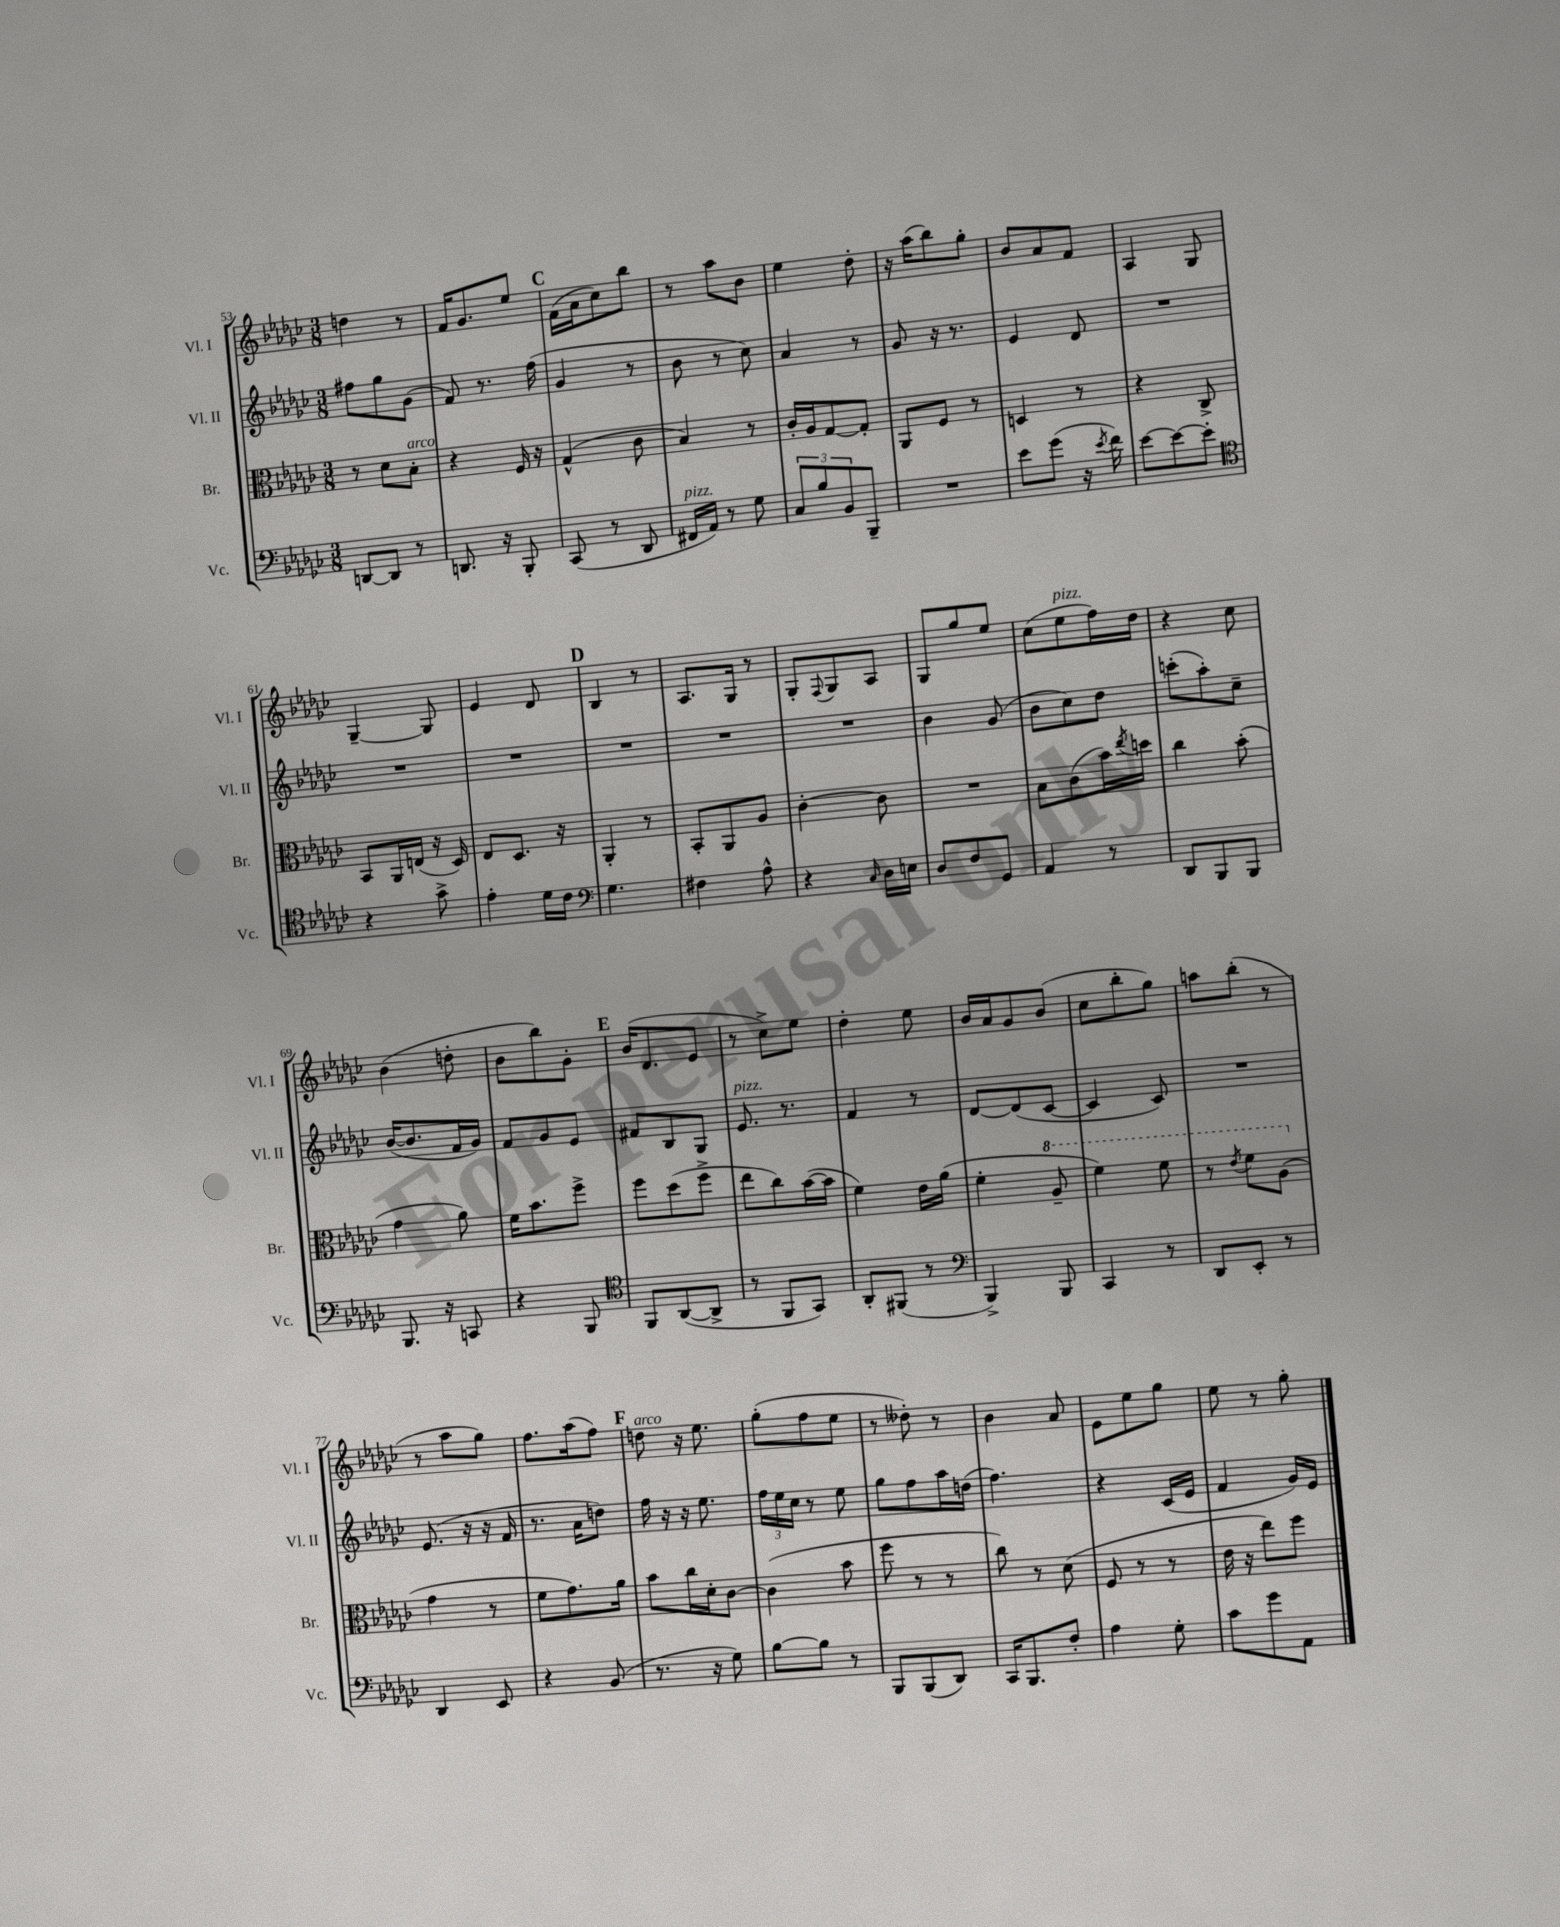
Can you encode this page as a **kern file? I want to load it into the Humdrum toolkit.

**kern	**kern	**kern	**kern
*part4	*part3	*part2	*part1
*staff4	*staff3	*staff2	*staff1
*I"Vc.	*I"Br.	*I"Vl. II	*I"Vl. I
*I'Vc.	*I'Br.	*I'Vl. II	*I'Vl. I
*clefF4	*clefC3	*clefG2	*clefG2
*k[b-e-a-d-g-c-]	*k[b-e-a-d-g-c-]	*k[b-e-a-d-g-c-]	*k[b-e-a-d-g-c-]
*M3/8	*M3/8	*M3/8	*M3/8
=53	=53	=53	=53
[8DDn/L	8r	8ff#X\L	4ddn\
8DD/J]	8d-\L	8gg-\	.
!	!LO:TX:a:i:t=arco	!	!
8r	8B-'\J	(8g-\J	8r
=54	=54	=54	=54
8.DDn/	4r	8f/)	16f/KL
.	.	.	8.g-/
.	.	8.r	.
16r	.	.	.
8BBB-'/	16F/	.	8ee-/J
.	16r	(16ff\	.
!!LO:REH:place=s1:t=C
=55	=55	=55	=55
(8CC-/	(4G-^^/	4g-/	(16f\LL
.	.	.	16a-\J
8r	.	.	8cc-\)
8DD-/	8c-\	8r	8bb-\J
=56	=56	=56	=56
!LO:TX:a:i:t=pizz.	!	!	!
16FF#X/LL	4B-/)	8b-\	8r
16AA-/JJ)	.	.	.
8r	.	8r	8aa-\L
8G-\	8r	8cc-\)	8b-\J
=57	=57	=57	=57
12C-/L	16c-'/LL	4a-/	4ee-\
.	16A-/J	.	.
12B-/	.	.	.
.	[8G-/	.	.
12BB-/	.	.	.
8BBB-~/J	8G-'/J]	8r	8dd-'\
=58	=58	=58	=58
4.r	8AA-/L	8g-/	16r
.	.	.	(16aa-\KL
.	8F/J	16r	8bb-\)
.	.	8.r	.
.	8r	.	8gg-'\J
=59	=59	=59	=59
8e-\L	4Dn/	4e-/	8b-/L
(8g-\J	.	.	8a-/
16r	8r	8d-/	8f/J
8qe-/	.	.	.
16f\)	.	.	.
=60	=60	=60	=60
[8e-\L	4r	4.r	4A-/
8e-\_	.	.	.
8e-'\J]	8C-^/	.	8G-/
!!LO:LB:g=z
=61	=61	=61	=61
*clefC4	*	*	*
4r	8BB-/L	4.r	[4G-~/
.	16AA-/L	.	.
.	(16En/JJ	.	.
8g-^\	16r	.	8G-/]
.	16D-/)	.	.
=62	=62	=62	=62
4e-'\	8E-/L	4.r	4e-/
.	8.D-/J	.	.
16d-\LL	.	.	8d-/
16c-\JJ	16r	.	.
!!LO:REH:place=s1:t=D
=63	=63	=63	=63
*clefF4	*	*	*
4.G-\	4AA-'/	4.r	4B-/
.	8r	.	8r
=64	=64	=64	=64
4F#X\	8BB-'/L	4.r	8.A-/L
.	8AA-/	.	.
.	.	.	16G-/Jk
8A-^^\	8A-/J	.	8r
=65	=65	=65	=65
4r	[4c-'\	4.r	8G-'/L
.	.	.	8qqF/
.	.	.	8G-/
16qqC-/	.	.	.
16D-\LL	8c-\]	.	8A-/J
16En\JJ	.	.	.
=66	=66	=66	=66
8D-/L	4.r	4b-\	8G-/L
8F/	.	.	8gg-/
8GG-/J	.	(8g-/	8ee-/J
=67	=67	=67	=67
4AA-/	8B-\L	8b-\L	(8cc-\L
!	!	!	!LO:TX:a:i:t=pizz.
.	(8c-\	8cc-\)	8ee-\
8r	16b-\L)	8dd-\J	16ff\L)
.	8qee-/	.	.
.	16ddn\JJ	.	16dd-\JJ
=68	=68	=68	=68
8DD-/L	4cc-\	(8cccn'\L	4r
8BBB-/	.	8aa-'\)	.
8BBB-/J	(8b-'\	8cc-~\J	8cc-\
!!LO:LB:g=z
=69	=69	=69	=69
8.BBB-/	4g-\	([16b-/KL	(4b-\
.	.	8.b-/]	.
16r	.	.	.
8CCn/	8a-\)	16f/L	8ddn'\
.	.	16g-/JJ)	.
=70	=70	=70	=70
4r	16f\KL	8f/L	8b-\L
.	8.b-\	.	.
.	.	8g-/	8bb-\)
8BBB-/	8ff^\J	8e-/J	8g-'\J
!!LO:REH:place=s1:t=E
=71	=71	=71	=71
*clefC4	*	*	*
8FF/L	8ff\L	8f#X/L	(16b-/KL
.	.	.	8.d-/
([8AA-/	(8dd-\	8B-/	.
8AA-^/J]	8ff^\J	8G-/J	8e-/J
=72	=72	=72	=72
!	!	!LO:TX:a:i:t=pizz.	!
8r	8ee-\L	8.e-/	8r
8FF/L	8cc-\)	.	8cc-^\L)
.	.	8.r	.
8GG-/J)	([16b-\L	.	8ee-\J
.	16b-\JJ]	.	.
=73	=73	=73	=73
8AA-'/L	4f\)	4f/	4dd-'\
(8FF#X/J	.	.	.
8r	16e-\LL	8r	8ee-\
.	(16a-\JJ	.	.
=74	=74	=74	=74
*clefF4	*	*	*
4BBB-^/)	4f'\	[8d-/L	16b-/LL
.	.	.	16a-/J
.	.	(8d-/]	8g-/
*	*8va	*	*
8BBB-/	8a-~/	[8c-/J	(8b-/J
=75	=75	=75	=75
4CC-/	4ff\)	4c-/]	8cc-\L
.	.	.	8bb-'\
8r	8ff\	8c-/)	8gg-\J)
=76	=76	=76	=76
8DD-/L	8r	4.r	8aan\L
.	8qee-/	.	.
8EE-'/J	8ff\L	.	(8bb-'\J
8r	(8a-\J	.	8r
!!LO:LB:g=z
=77	=77	=77	=77
*	*X8va	*	*
4DD-/	4g-\	(8.e-/	8r
.	.	.	8aa-\L
.	.	16r	.
8EE-/	8r	16r	8gg-\J)
.	.	16f/	.
=78	=78	=78	=78
4r	8f\L	8.r	8.ff\L
.	8.g-\)	.	.
.	.	16a-\KL	(16aa-\k
(8BB-/	.	8ddn\J)	8ff\J)
.	16a-\Jk	.	.
!!LO:REH:place=s1:t=F
=79	=79	=79	=79
!	!	!	!LO:TX:a:i:t=arco
8.r	8b-\L	16ff\	8ddn\
.	.	16r	.
.	16cc-\L	16r	16r
16r	16d-'\J	8.ee-\	8.ee-\
8G-\)	[8c-\J	.	.
=80	=80	=80	=80
[8B-\L	(4c-\]	24ff\LL	(8gg-'\L
.	.	24ee-\	.
.	.	24cc-\JJ	.
8B-\J]	.	8r	8ff\
8r	8b-\	8ee-\	8ee-\J
=81	=81	=81	=81
8BBB-/L	8ff\	8gg-\L	8r
(8BBB-/	8r	8ff\	8dd--X'\)
8DD-/J)	8r	16aa-\L	8r
.	.	(16ddn\JJ	.
=82	=82	=82	=82
16CC-/KL	8cc-\)	4.ff\)	4b-\
8.BBB-/	.	.	.
.	8r	.	.
8F'/J	(8d-\	.	8a-/
=83	=83	=83	=83
4A-\	8F/	4r	8e-\L
.	8r	.	8ee-\
8G-'\	8r	(16c-/LL	8gg-\J
.	.	16e-/JJ	.
=84	=84	=84	=84
8c-\L	16e-\	4f/	8ee-\
.	16r	.	.
8g-\	8ee-\L)	.	8r
8AA-\J	8ff\J	16g-/LL)	8gg-'\
.	.	16e-/JJ	.
==	==	==	==
*-	*-	*-	*-
